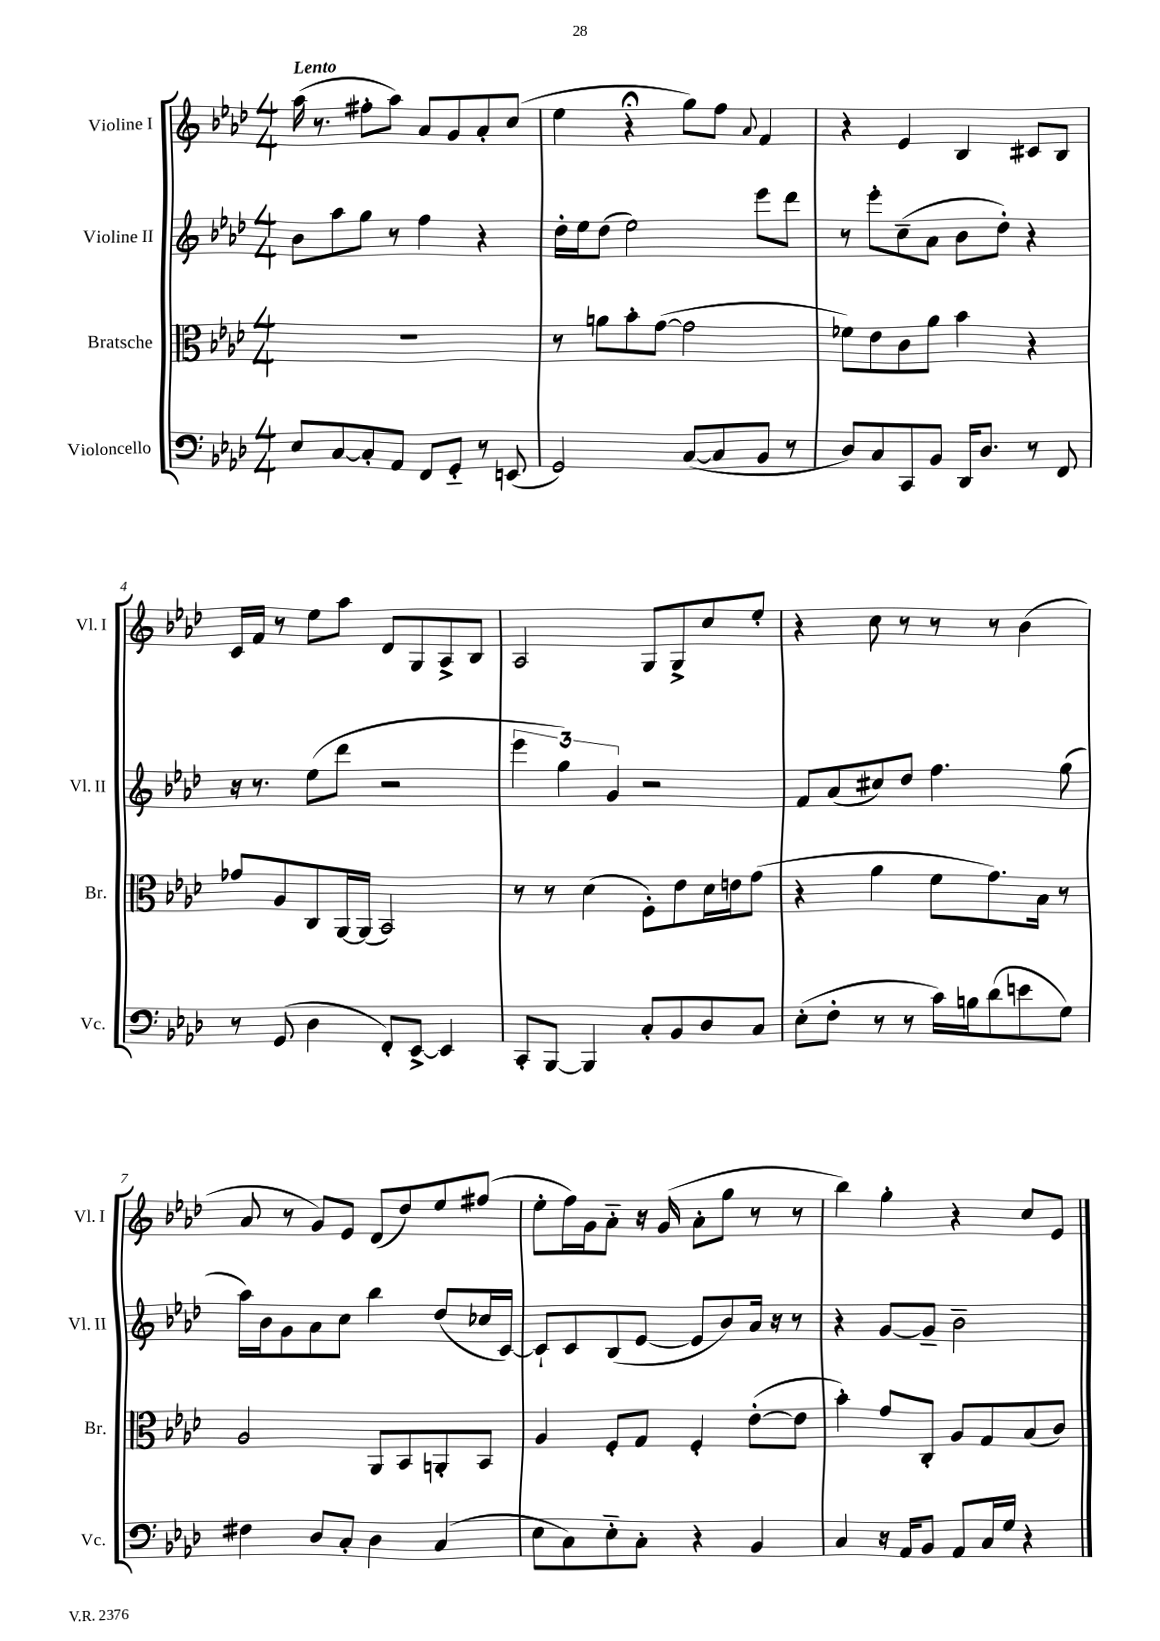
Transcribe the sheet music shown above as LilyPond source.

<<
\new StaffGroup <<
\new Staff = "s0" \with { instrumentName = "Violine I" shortInstrumentName = "Vl. I" } {
    \clef treble \key aes \major \numericTimeSignature \time 4/4 \tempo "Lento"
    \autoBeamOff aes''16( r8. fis''8[-. aes''8]) aes'8[ g'8 aes'8-. c''8]( |
    ees''4 r4\fermata g''8[) f''8] \appoggiatura { aes'8 } f'4 |
    r4 ees'4 bes4 cis'8[ bes8] |
    c'16[ f'16] r8 ees''8[ aes''8] des'8[ g8 aes8-> bes8] |
    aes2 g8[ g8-> c''8 ees''8]-. |
    r4 c''8 r8 r8 r8 bes'4( |
    aes'8 r8 g'8[) ees'8] des'8[( des''8) ees''8 fis''8]( |
    ees''8[-. f''16) g'16 aes'8]-_ r16 g'16( aes'8[-. g''8] r8 r8 |
    bes''4) g''4-. r4 c''8[ ees'8] \bar "|." |
}
\new Staff = "s1" \with { instrumentName = "Violine II" shortInstrumentName = "Vl. II" } {
    \clef treble \key aes \major \numericTimeSignature \time 4/4
    \autoBeamOff bes'8[ aes''8 g''8] r8 f''4 r4 |
    des''16[-. ees''16 des''8]( ees''2) ees'''8[ des'''8] |
    r8 ees'''8[-. c''8--( aes'8] bes'8[ des''8]-.) r4 |
    r16 r8. ees''8[( des'''8] r2 |
    \tuplet 3/2 { ees'''4 g''4) g'4 } r2 |
    f'8[ aes'8( cis''8) des''8] f''4. g''8( |
    aes''16[) bes'16 g'8 aes'8 c''8] bes''4 des''8[( ces''16 c'16]~) |
    c'8[-! c'8 bes8( ees'8]~ ees'8[ bes'8) aes'16] r16 r8 |
    r4 g'8[~ g'8]-- bes'2-- \bar "|." |
}
\new Staff = "s2" \with { instrumentName = "Bratsche" shortInstrumentName = "Br." } {
    \clef alto \key aes \major \numericTimeSignature \time 4/4
    \autoBeamOff R1 |
    r8 a'8[ bes'8-. g'8]~( g'2 |
    fes'8[) ees'8 c'8 aes'8] bes'4 r4 |
    ges'8[ aes8 c8 aes,16~ aes,16]( bes,2) |
    r8 r8 des'4( f8[-.) ees'8 des'16 e'16 g'8]( |
    r4 aes'4 f'8[ g'8.) bes16] r8 |
    aes2 aes,8[ bes,8 a,8-. bes,8] |
    aes4 f8[-. g8] f4-. ees'8[~-.( ees'8] |
    bes'4-.) g'8[ c8]-. aes8[ g8 bes8( c'8]) \bar "|." |
}
\new Staff = "s3" \with { instrumentName = "Violoncello" shortInstrumentName = "Vc." } {
    \clef bass \key aes \major \numericTimeSignature \time 4/4
    \autoBeamOff ees8[ c8~ c8-. aes,8] f,8[ g,8]-_ r8 e,8( |
    g,2) c8[~( c8 bes,8] r8 |
    des8[) c8 c,8 bes,8] des,16[ des8.] r8 f,8 |
    r8 g,8( des4 f,8[-.) ees,8]~-> ees,4 |
    c,8[-. bes,,8]~ bes,,4 c8[-. bes,8 des8 c8] |
    ees8[-.( f8]-. r8 r8 c'16[) b16 des'8( e'8 g8]) |
    fis4 des8[ c8]-. des4 c4( |
    ees8[ c8) ees8-_ c8]-. r4 bes,4 |
    c4 r16 aes,16[ bes,8] aes,8[ c16 g16] r4 \bar "|." |
}
>>
>>
